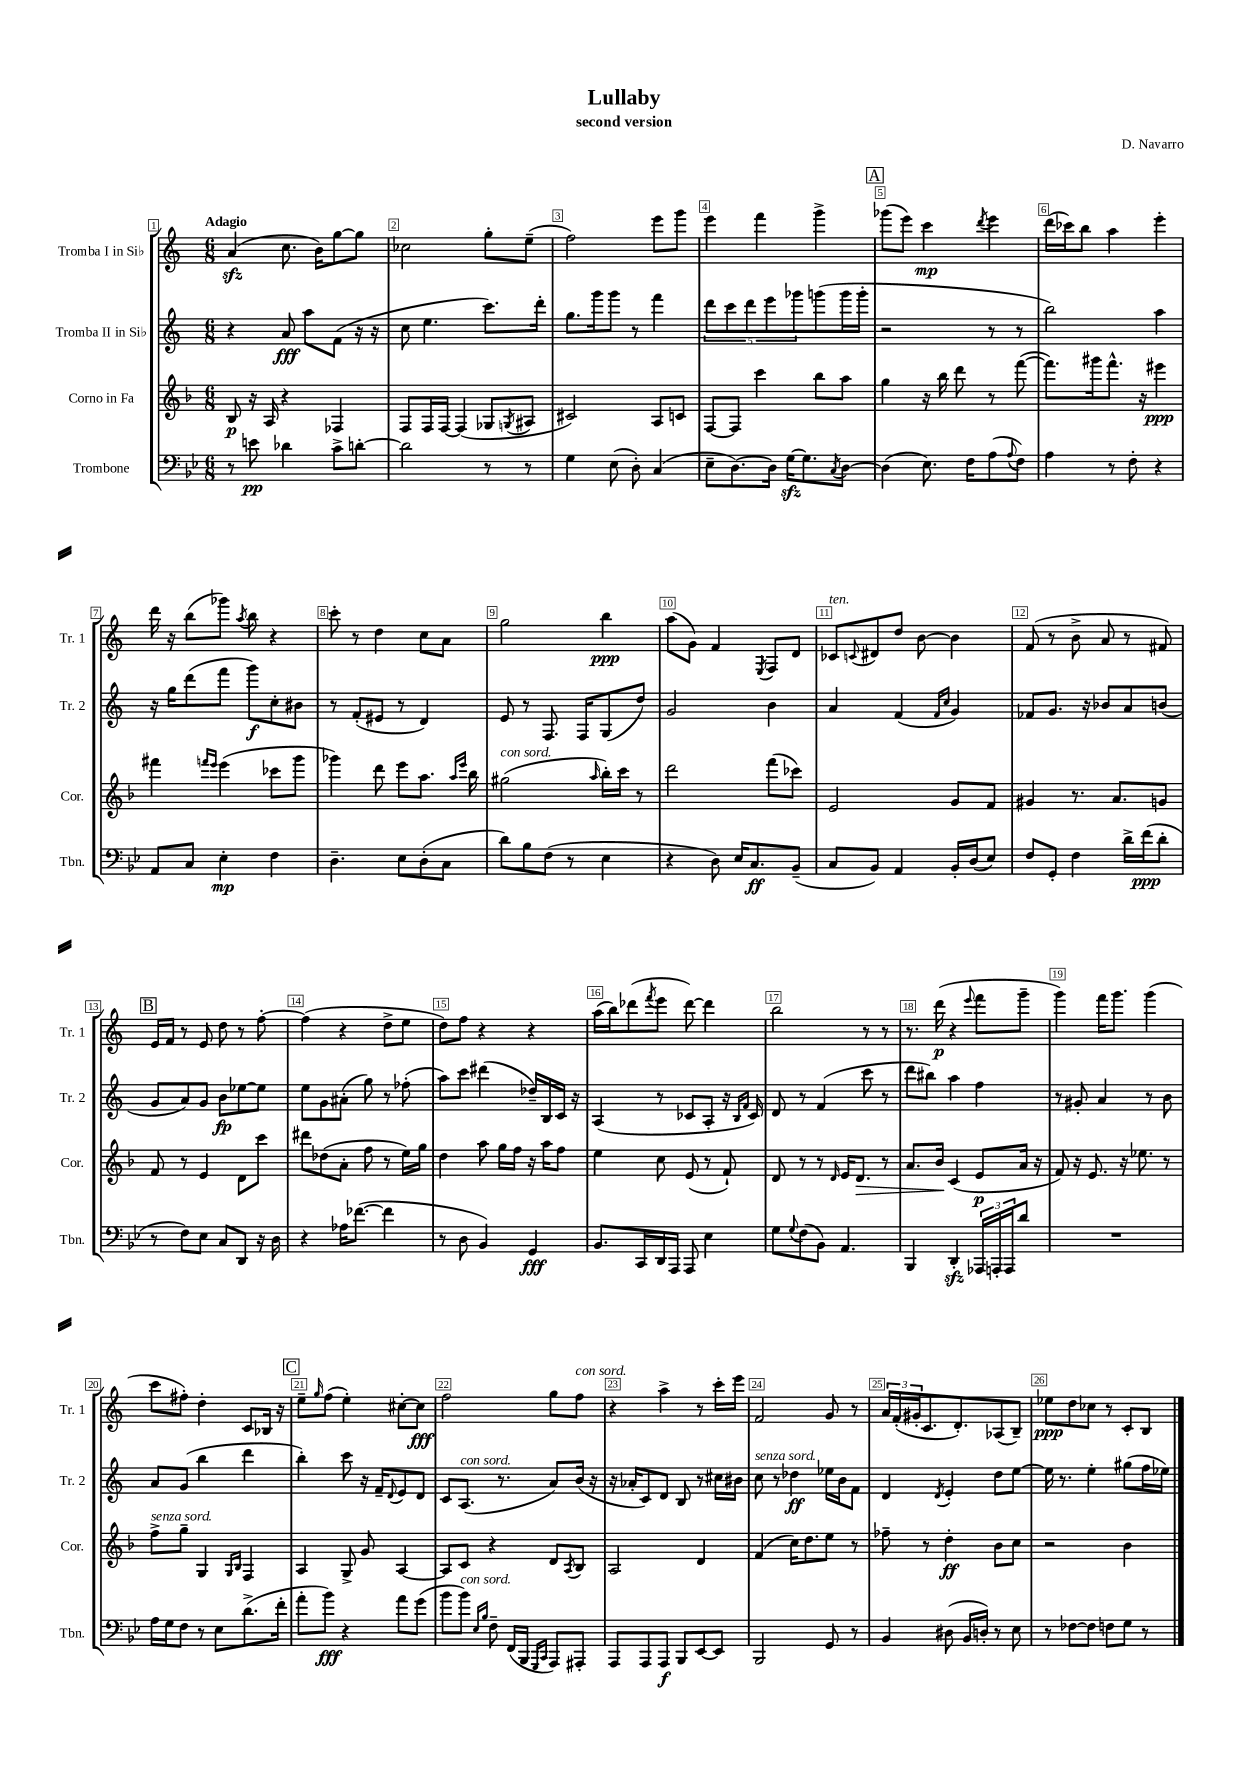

**kern	**kern	**kern	**kern
*staff4	*staff3	*staff2	*staff1
*clefF4	*clefG2	*clefG2	*clefG2
*k[b-e-]	*k[b-]	*k[]	*k[]
*M6/8	*M6/8	*M6/8	*M6/8
8r	8B-	4r	(4a
8e	16r	.	.
.	16A	.	.
4d-	4r	8a	8.cc
.	.	8aa	.
.	.	.	16b)
8c^	4F-	(8f	[8gg
[8d'	.	16r	8gg]
.	.	16r	.
=	=	=	=
2d]	8F	8cc	2cc-
.	16F	4.ee	.
.	[16F	.	.
.	(4F]	.	.
8r	8G-	8.ccc)	8gg'
.	8qG	.	.
8r	8A#	.	(8ee~
.	.	16ddd'	.
=	=	=	=
4G	2c#)	8.gg	2ff)
.	.	16ggg	.
(8E-	.	8ggg	.
8D')	.	8r	.
(4C	8A	4fff	8eee
.	8c	.	8ggg
=	=	=	=
8E-~	[8F	10ddd	4eee
.	.	10ccc	.
[8.D)	8F]	.	.
.	.	10ddd	.
.	4ccc	.	4fff
.	.	10eee	.
16D]	.	.	.
[16G	.	.	.
.	.	10ggg-	.
8.G]	.	.	.
.	8bb-	(8ggg	4ggg^
8qC	.	.	.
[8D	8aa	16ggg	.
.	.	16ggg'	.
=	=	=	=
(4D]	4gg	2r	(8ggg-
.	.	.	8eee)
8.E-)	16r	.	4ccc
.	16bb-	.	.
.	8ddd	.	.
16F	.	.	.
.	.	.	8qddd
(8A	8r	8r	4eee
8qqA	.	.	.
8F)	([8fff	8r	.
=	=	=	=
4A	8.fff])	2bb)	(16ddd
.	.	.	16ccc-)
.	.	.	8bb
.	16ggg#	.	.
8r	8.fff^^	.	4aa
8F'	.	.	.
.	16r	.	.
4r	4eee#	4aa	4eee'
=	=	=	=
8AA	4fff#	16r	16ddd
.	.	16gg	16r
8C	.	(8ddd	(8bb
.	16qqfff	.	.
.	16qqeee	.	.
4E-'	(4eee	8fff	8ggg-)
.	.	.	8qaa
.	.	8ggg)	8bb
4F	8ccc-	8cc'	4r
.	8ggg	8b#	.
=	=	=	=
4.D~	4ggg-)	8r	8ccc'
.	.	(8f'	8r
.	8ddd	8e#	4dd
8E-	8eee	8r	.
(8D'	8.aa	4d)	8cc
8C	.	.	8a
.	16qqaa	.	.
.	16qqeee	.	.
.	16bb-	.	.
=	=	=	=
8d)	(2gg#	8e	2gg
8B-	.	8r	.
(8F	.	8.F	.
8r	.	.	.
.	.	16F	.
.	16qqaa	.	.
4E-	16bb-')	(8G	4bb
.	16ccc	.	.
.	8r	8dd)	.
=	=	=	=
4r	2ddd	2g	(8aa
.	.	.	8g)
8D)	.	.	4f
16E-	.	.	.
8.C	.	.	.
.	.	.	8qE
.	(8fff	4b	8F
(8BB-~	8ccc-)	.	8d
=	=	=	=
8C	2e	4a	8c-
.	.	.	8qqc
8BB-)	.	.	8d#
4AA	.	(4f	8dd
.	.	.	[8b
.	.	16qqf	.
.	.	16qqcc	.
16BB-'	8g	4g)	4b]
(16D	.	.	.
8E-)	8f	.	.
=	=	=	=
8F	4g#	8f-	(8f
8GG'	.	8.g	8r
4F	8.r	.	8b^
.	.	16r	.
.	.	8b-	8a
.	8.a	.	.
16d^	.	8a	8r
(16f	.	.	.
8d'	8g	(8b	8f#)
=	=	=	=
8r	8f	8g	16e
.	.	.	16f
8F)	8r	8a)	8r
8E-	4e	8g	8e
8C	.	8b	8dd
8DD	8d	[8ee-	8r
16r	8ccc	8ee-]	[8ff'
16D	.	.	.
=	=	=	=
4r	8ddd#	8ee	(4ff]
.	(8dd-	8g	.
16A-	8a'	(8a#'	4r
([8.f-	.	.	.
.	8ff	8gg)	.
4f-]	8r	8r	8dd^
.	16ee)	(8ff-'	8ee
.	16gg	.	.
=	=	=	=
8r	4dd	8aa)	8dd)
8D	.	8ccc	8ff
4BB-)	8aa	(4ddd#	4r
.	16gg	.	.
.	16ff	.	.
4GG	16r	16dd-~)	4r
.	16aa	16B	.
.	8ff	16c	.
.	.	16r	.
=	=	=	=
8.BB-	4ee	(4A	(16aa
.	.	.	16bb)
.	.	.	(8ddd-
16CC	.	.	.
.	.	.	8qfff
16DD	8cc	8r	8eee
16AAA	.	.	.
8AAA	(8e	8c-	[8ddd-)
4E-	8r	8A'	4ddd-]
.	8f`)	16r	.
.	.	16qqB	.
.	.	16qqf	.
.	.	16c-)	.
=	=	=	=
8G	8d	8d	2bb
8qqG	.	.	.
(8F	8r	8r	.
8BB-)	8r	(4f	.
.	16qqd	.	.
4.AA	16e	.	.
.	8.d	.	.
.	.	8ccc	8r
.	8r	8r	8r
=	=	=	=
4BBB-	8.a	8ddd	8.r
.	.	8bb#)	.
.	16b-	.	(16ddd
4DD'	(4c	4aa	4r
.	.	.	8qqeee
24AAA-	8e	4ff	8fff
24AAA'	.	.	.
24AAA	.	.	.
8d	16a	.	8ggg~
.	16r	.	.
=	=	=	=
2.r	8f)	8r	4ggg)
.	16r	8g#'	.
.	8.e	.	.
.	.	4a	16fff
.	.	.	8.ggg
.	16r	.	.
.	8.ee-	.	.
.	.	8r	(4ggg
.	8r	8b	.
=	=	=	=
16A	8ff^	8a	8ccc
16G	.	.	.
8F	8gg~	(8g	8ff#')
8r	4G	4bb	4dd'
8E-	.	.	.
.	16qqG	.	.
.	16qqB-	.	.
(8.d^	4F	4ddd	8c
.	.	.	16B-
16f'	.	.	16r
=	=	=	=
8a'	4A	4bb')	8ee~
.	.	.	16qqgg
8b-)	.	.	(8ff
4r	8G^	8ccc	4ee')
.	8g	16r	.
.	.	16f~	.
.	.	8qqd	.
8a	[4A	8e	[8cc#'
(8g	.	8d	8cc#]
=	=	=	=
8b-	8A]	8c	2ff
8b-)	8c	(8.A	.
16qqE-	.	.	.
16qqB-	.	.	.
8F~	4r	.	.
.	.	8.r	.
(16FF	.	.	.
16BBB-	.	.	.
16qqGGG	.	.	.
16qqCC	.	.	.
8AAA)	8d	8a)	8gg
.	8qA	.	.
8AAA#'	8B-	(16b	8ff
.	.	16r	.
=	=	=	=
8AAA	2A	16r	4r
.	.	16a-'	.
8AAA	.	8c)	.
8AAA	.	8d	4aa^
8BBB-	.	8B	.
[8EE-	4d	8r	8r
8EE-]	.	16cc#	16ccc'
.	.	16b#	16eee
=	=	=	=
2BBB-	(4f	8cc	2f
.	.	8r	.
.	16cc)	4dd-	.
.	8.dd	.	.
8GG	8ee	16ee-	8g
.	.	16b	.
8r	8r	8f	8r
=	=	=	=
4BB-	8ff-~	4d	24a
.	.	.	(24f'
.	.	.	24g#'
.	8r	.	8.c
.	.	8qd	.
(8D#	4dd'	4e'	.
.	.	.	8.d')
16BB-	.	.	.
16D')	.	.	.
8r	8b-	8dd	(8A-
8E-	8cc	[8ee	8B~)
=	=	=	=
8r	2r	16ee]	8ee-
.	.	8.r	.
[8F-	.	.	8dd
8F-]	.	4ee'	8cc-
8F	.	.	8r
8G	4b-	(8gg#	8c'
8r	.	16ff	8B
.	.	16ee-)	.
==	==	==	==
*-	*-	*-	*-
